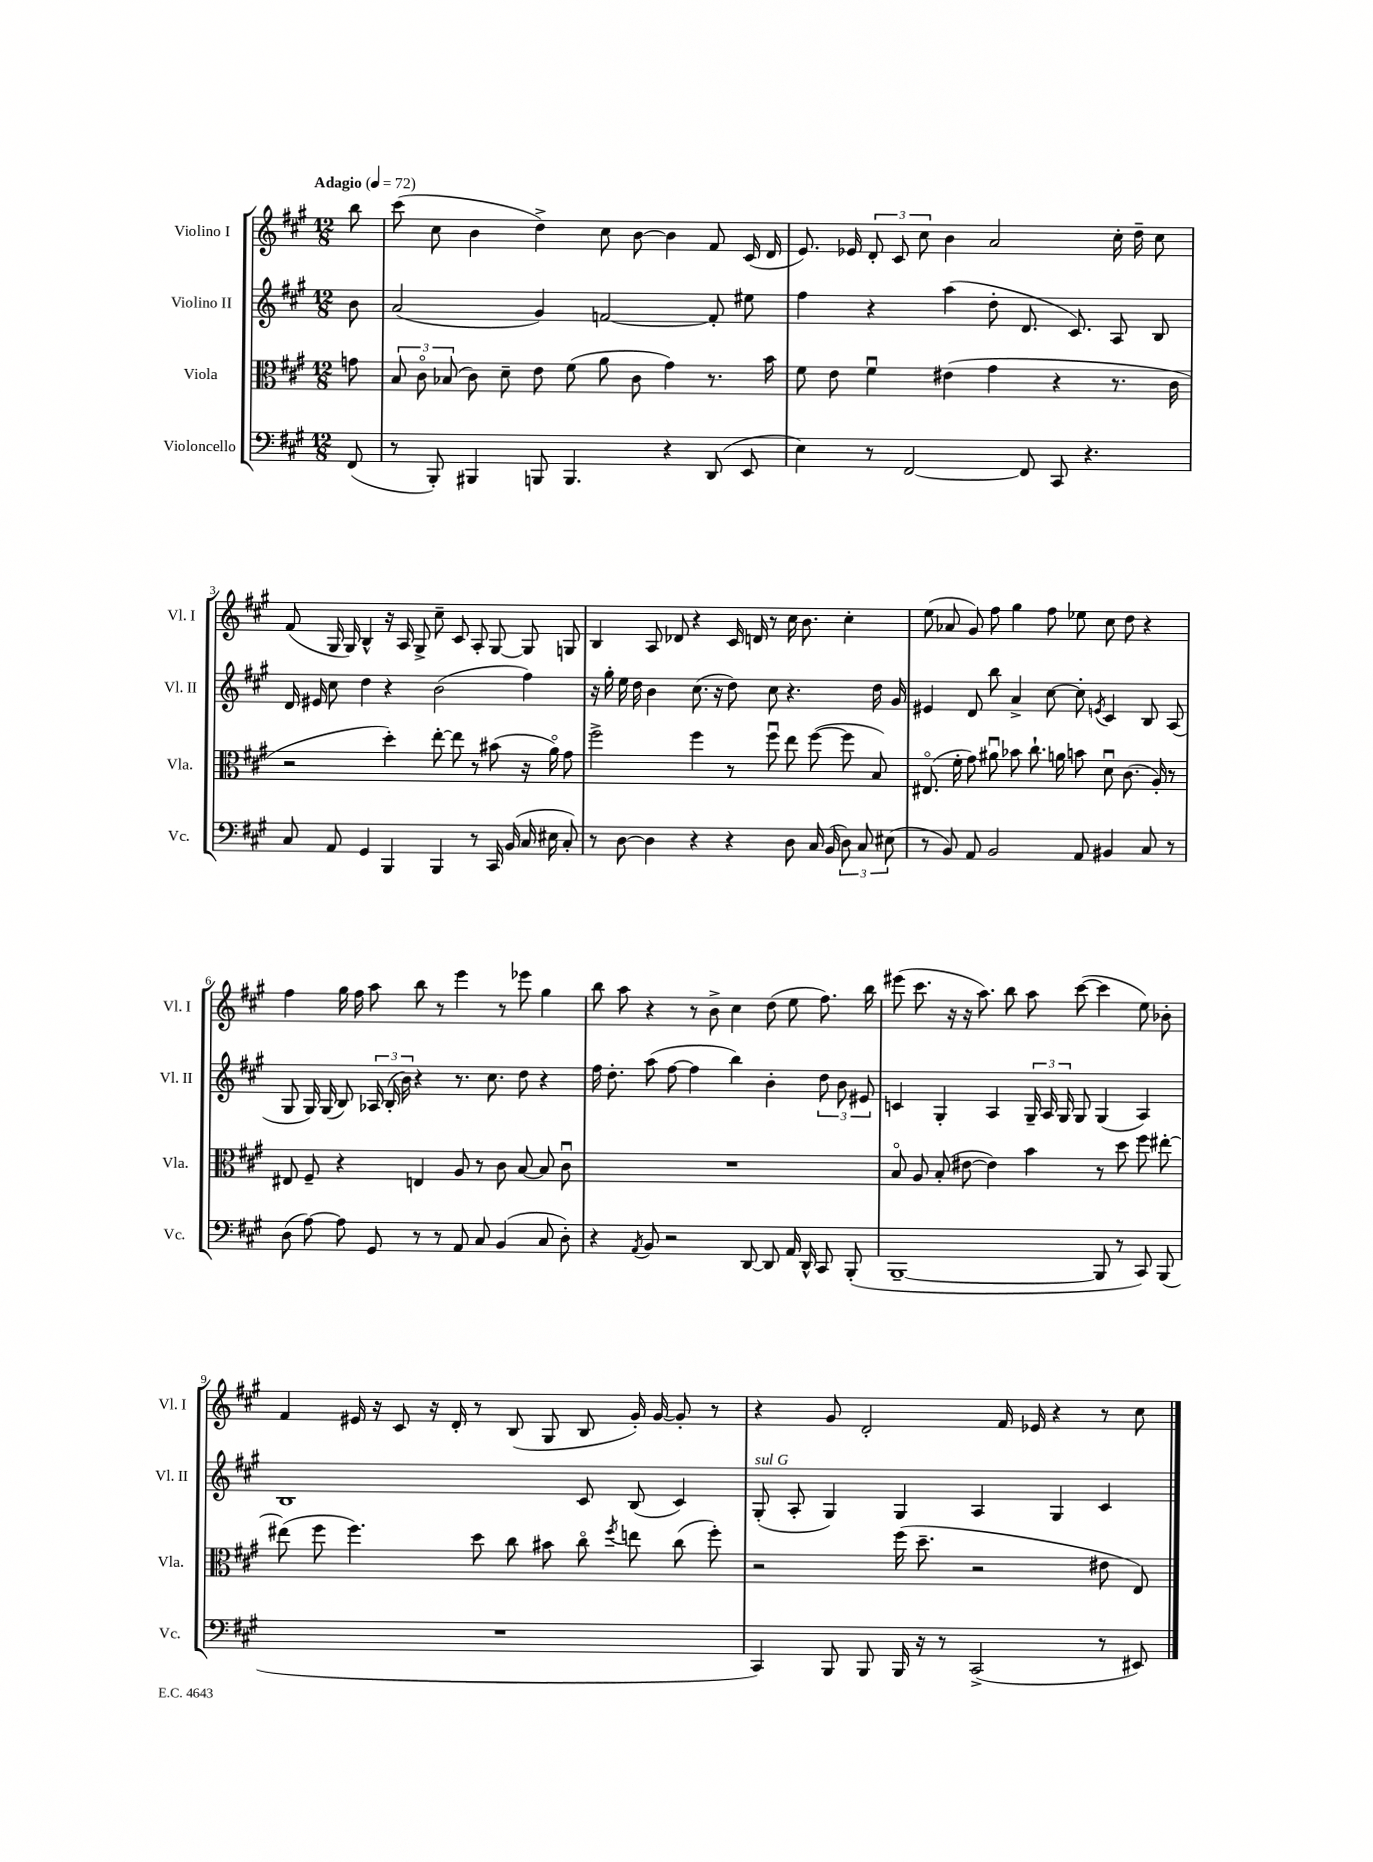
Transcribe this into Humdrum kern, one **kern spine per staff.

**kern	**kern	**kern	**kern
*staff4	*staff3	*staff2	*staff1
*clefF4	*clefC3	*clefG2	*clefG2
*k[f#c#g#]	*k[f#c#g#]	*k[f#c#g#]	*k[f#c#g#]
*M12/8	*M12/8	*M12/8	*M12/8
*MM72	*MM72	*MM72	*MM72
(8FF#	8g	8b	8bb
=	=	=	=
8r	12B	(2a	(8ccc#
.	12c#o	.	.
8BBB')	.	.	8cc#
.	(12B-	.	.
4BBB#	8c#)	.	4b
.	8d~	.	.
8BBB	8e	4g#)	4dd^)
4.BBB	(8f#	.	.
.	8a	[2f	8cc#
.	8c#	.	[8b
4r	4g#)	.	4b]
(8DD	8.r	8f']	8f#
8EE	.	8ee#	(16c#
.	16b	.	16d
=	=	=	=
4E)	8f#	4ff#	8.e)
.	8e	.	.
.	.	.	16e-
8r	4f#u	4r	12d'
.	.	.	12c#
[2FF#	.	.	.
.	.	.	12cc#
.	(4e#	(4aa	4b
.	4g#	8dd'	2a
8FF#]	.	8.d	.
8CC#	4r	.	.
.	.	8.c#)	.
4.r	.	.	.
.	8.r	8A	16cc#'
.	.	.	16dd~
.	.	8B	8cc#
.	16c#	.	.
=	=	=	=
8C#	2r	16d	(8f#
.	.	16e#	.
8AA	.	8cc#	16G#
.	.	.	16G#)
4GG#	.	4dd	4B^^
4BBB	4dd')	4r	16r
.	.	.	16A
.	.	.	8G#^
4BBB	[8ee'	(2b	8cc#~
.	8ee]	.	8c#
8r	8r	.	8A'
16CC#	(8b#	.	[8G#
(16BB	.	.	.
16C#	16r	4ff#)	8G#]
16E#	16ao)	.	.
8C#')	8g#	.	8G
=	=	=	=
8r	2ff#^	16r	4B
.	.	16gg#'	.
[8D	.	16ee	.
.	.	16dd	.
4D]	.	4b	8A
.	.	.	8d-
4r	4ff#	(8.cc#	4r
.	.	16r	.
4r	8r	8dd)	16c#
.	.	.	16d
.	8ff#u	8cc#	8r
8D	8ee	4.r	16cc#
.	.	.	8.b
16C#	([8ff#	.	.
(16BB	.	.	.
12D)	8ff#]	.	4cc#'
12C#	.	.	.
.	8B)	16dd	.
(12E#	.	.	.
.	.	16g#	.
=	=	=	=
8r	(8.E#o	4e#	(8ee
8BB)	.	.	8a-
.	16f#'	.	.
8AA	8g#)	8d	8g#)
2BB	8a#u	8bb	8ff#
.	8b-	4a^	4gg#
.	8.cc#`	.	.
.	.	[8cc#	8ff#
.	16a	.	.
8AA	8b	8cc#']	8ee-
.	.	8qe	.
4BB#	8du	4c#	8cc#
.	(8.c#	.	8dd
8C#	.	8B	4r
.	16A')	.	.
8r	8r	(8A	.
=	=	=	=
(8D	8E#	8G#	4ff#
[8A)	8F#~	16G#)	.
.	.	(16G#	.
8A]	4r	8B)	16gg#
.	.	.	16ff#
8GG#	.	24A-	8aa
.	.	(24B'	.
.	.	24b)	.
8r	4E	4r	8bb
8r	.	.	8r
8AA	8A	8.r	4eee
8C#	8r	.	.
.	.	8.cc#	.
(4BB	8c#	.	8r
.	[8B	8dd	8eee-
8C#	8B]	4r	4gg#
8D')	8c#u	.	.
=	=	=	=
4r	1.r	16ff#	8bb
.	.	8.dd'	.
.	.	.	8aa
8qAA	.	.	.
8BB	.	(8aa	4r
2r	.	[8ff#	.
.	.	4ff#]	8r
.	.	.	8b^
.	.	4bb)	4cc#
[8DD	.	.	.
8DD]	.	4b'	(8dd
16AA	.	.	8ee
16DD^^	.	.	.
8CC#	.	12dd	8.ff#)
.	.	12b	.
(8BBB'	.	.	.
.	.	12e#	.
.	.	.	16bb
=	=	=	=
[1BBB~	8Bo	4c	(8eee#
.	8A	.	8.ccc#
.	(8B'	4G#'	.
.	.	.	16r
.	[8e#	.	16r
.	.	.	8.aa)
.	4e#])	4A	.
.	.	.	8bb
.	4b	24G#~	8aa
.	.	24A	.
.	.	24G#	.
.	.	8G#	([8ccc#
8BBB]	8r	(4G#	4ccc#]
8r	8dd	.	.
8CC#)	8ff#	4A)	8ee)
(8BBB	[8ee#'	.	8b-'
=	=	=	=
1.r	(8ee#]	1B	4f#
.	8ff#	.	.
.	4.ff#)	.	16e#
.	.	.	16r
.	.	.	8c#
.	.	.	16r
.	.	.	16d'
.	8dd	.	8r
.	8cc#	.	(8B
.	8b#	.	8G#
.	8cc#o	8c#	8B
.	8qff#	.	.
.	8ee	(8B	16g#')
.	.	.	[16g#
.	(8cc#	4c#)	8g#']
.	8ff#')	.	8r
=	=	=	=
4CC#)	2r	(8G#'	4r
.	.	8A'	.
8BBB	.	4G#)	8g#
8BBB	.	.	2d'
16BBB	(16ff#	4G#	.
16r	8.dd~	.	.
8r	.	.	.
(2CC#^	2r	4A	.
.	.	.	16f#
.	.	.	16e-
.	.	4G#	4r
8r	8e#	4c#	8r
8EE#)	8E)	.	8cc#
==	==	==	==
*-	*-	*-	*-
